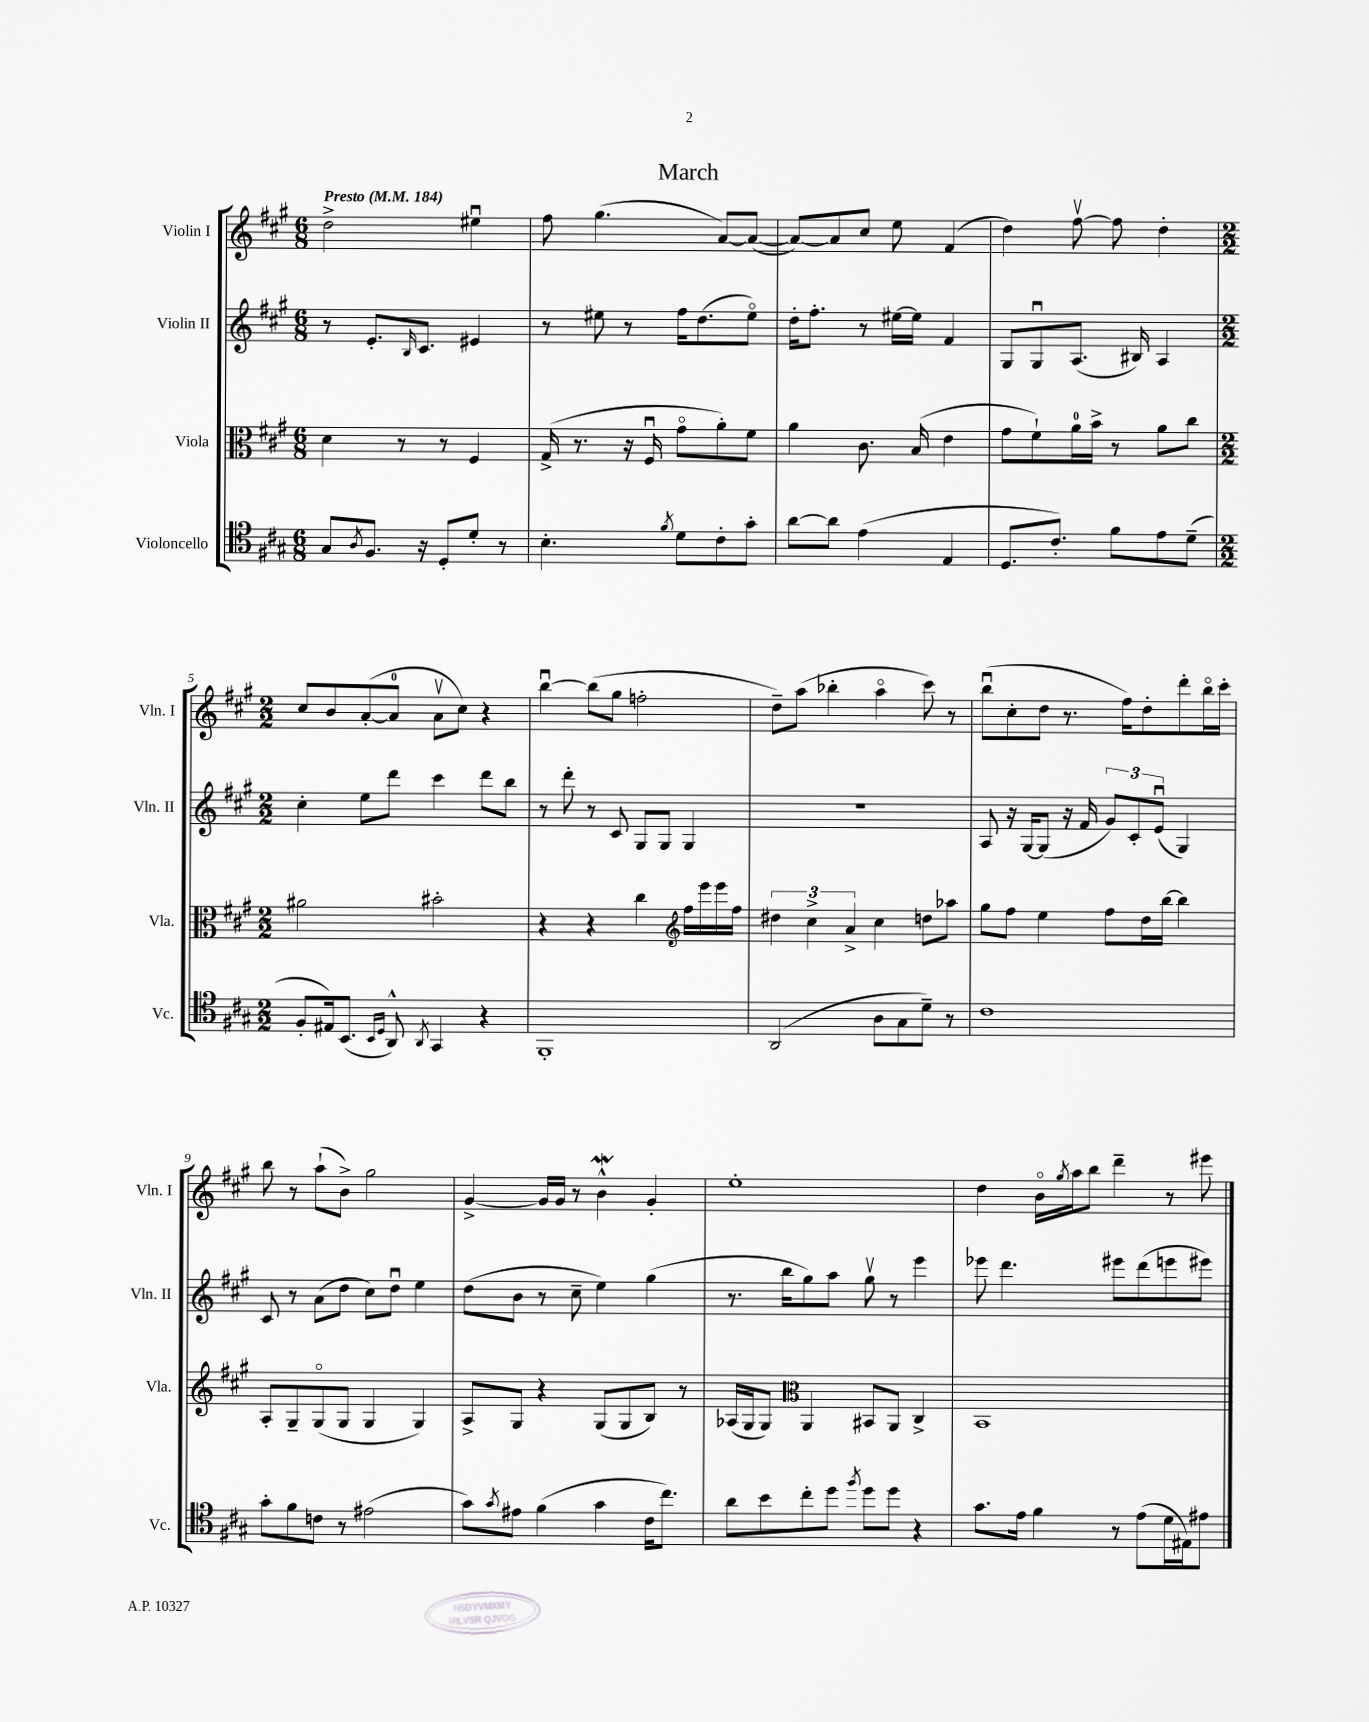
\header { title = "March" }
<<
\new StaffGroup <<
\new Staff = "s0" \with { instrumentName = "Violin I" shortInstrumentName = "Vln. I" } {
    \clef treble \key a \major \numericTimeSignature \time 6/8 \tempo "Presto" 4 = 184
    d''2-> eis''4\downbow |
    fis''8 gis''4.( a'8~) a'8~( |
    a'8~) a'8 cis''8 e''8 fis'4( |
    d''4) fis''8~\upbow fis''8 d''4-. |
    \numericTimeSignature \time 2/2 cis''8 b'8 a'8~-.( a'8-0 a'8\upbow cis''8) r4 |
    b''4~\downbow b''8( gis''8 f''2-. |
    d''8--) a''8( bes''4-. a''4\flageolet cis'''8) r8 |
    b''8\downbow( cis''8-. d''8 r8. fis''16) d''8-. d'''8-. b''16\flageolet cis'''16-. |
    b''8 r8 a''8-!( b'8->) gis''2 |
    gis'4~-> gis'16 gis'16 r8 b'4-^\mordent gis'4-. |
    e''1-. |
    d''4 b'16\flageolet \acciaccatura { gis''8 } a''16 b''8 d'''4-- r8 eis'''8 \bar "|." |
}
\new Staff = "s1" \with { instrumentName = "Violin II" shortInstrumentName = "Vln. II" } {
    \clef treble \key a \major \numericTimeSignature \time 6/8
    r8 e'8.-. \grace { b16 } cis'8. eis'4 |
    r8 eis''8 r8 fis''16 d''8.( eis''8\flageolet) |
    d''16-. fis''8.-. r8 eis''16~ eis''16 fis'4 |
    gis8 gis8\downbow a8.( bis16) a4 |
    \numericTimeSignature \time 2/2 cis''4-. e''8 d'''8 cis'''4 d'''8 b''8 |
    r8 d'''8-. r8 cis'8 gis8 gis8 gis4 |
    R1 |
    a8 r16 gis16~ gis8( r16 fis'16 \tuplet 3/2 { gis'8) cis'8-. e'8\downbow( } gis4) |
    cis'8 r8 a'8( d''8 cis''8) d''8\downbow e''4 |
    d''8( b'8 r8 cis''8-- e''4) gis''4( |
    r8. b''16 gis''8) a''8 gis''8\upbow r8 e'''4 |
    ees'''8 d'''4. eis'''8 d'''8( e'''8 eis'''8) \bar "|." |
}
\new Staff = "s2" \with { instrumentName = "Viola" shortInstrumentName = "Vla." } {
    \clef alto \key a \major \numericTimeSignature \time 6/8
    d'4 r8 r8 fis4 |
    gis16->( r8. r16 fis16\downbow gis'8\flageolet a'8-.) fis'8 |
    a'4 cis'8. b16( e'4 |
    gis'8 fis'8-!) a'16-0 b'16-> r8 a'8 cis''8 |
    \numericTimeSignature \time 2/2 ais'2 bis'2-. |
    r4 r4 cis''4 \clef treble fis''16 e'''16 e'''16 fis''16 |
    \tuplet 3/2 { dis''4 cis''4-> a'4-> } cis''4 d''8 aes''8 |
    gis''8 fis''8 e''4 fis''8 d''16 b''16~ b''4 |
    a8-. gis8-- gis8\flageolet( gis8 gis4 gis4) |
    a8-> gis8 r4 gis8( gis8 b8) r8 |
    aes16( gis16 gis8) \clef alto a,4 bis,8 a,8 cis4-> |
    b,1 \bar "|." |
}
\new Staff = "s3" \with { instrumentName = "Violoncello" shortInstrumentName = "Vc." } {
    \clef tenor \key a \major \numericTimeSignature \time 6/8
    gis8 \acciaccatura { a8 } fis8. r16 d8-. d'8-. r8 |
    b4.-. \acciaccatura { fis'8 } d'8 cis'8-. gis'8-. |
    a'8~ a'8 e'4( e4 |
    d8. cis'8.-.) fis'8 e'8 d'8--( |
    \numericTimeSignature \time 2/2 fis8-. eis16) b,8.( \grace { b,16 d16 } a,8-^) \acciaccatura { a,8 } gis,4 r4 |
    fis,1-. |
    a,2( a8 gis8 d'8--) r8 |
    cis'1 |
    gis'8-. fis'8 c'8 r8 eis'2( |
    gis'8) \acciaccatura { gis'8 } eis'8 fis'4( gis'4 cis'16 cis''8.) |
    a'8 b'8 cis''8-. d''8 \acciaccatura { fis''8 } d''8 d''8 r4 |
    gis'8. e'16 fis'4 r8 e'8( d'16 eis16) eis'8 \bar "|." |
}
>>
>>
